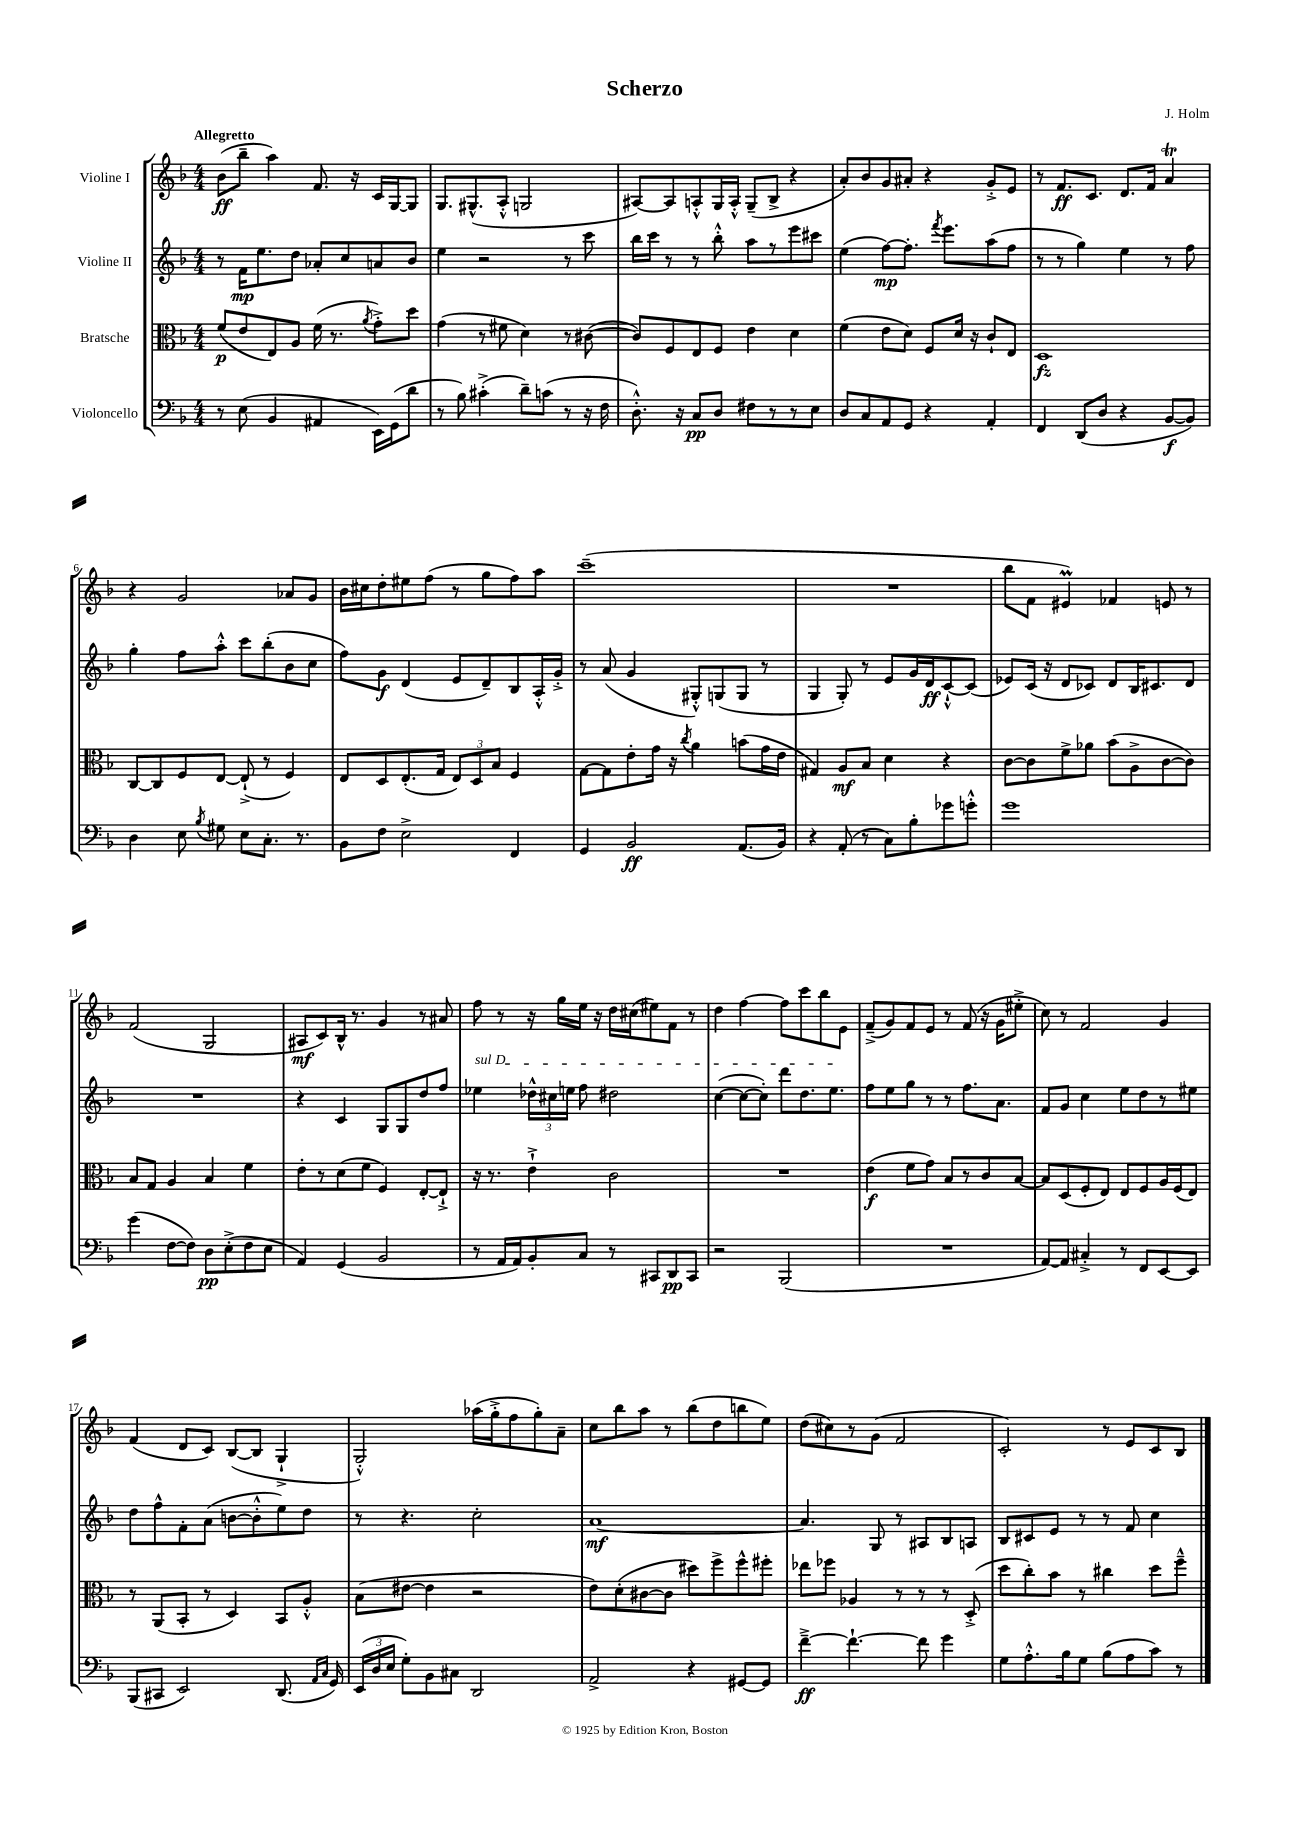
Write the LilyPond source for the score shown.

\header { title = "Scherzo" composer = "J. Holm" }
<<
\new StaffGroup <<
\new Staff = "s0" \with { instrumentName = "Violine I" } {
    \clef treble \key f \major \numericTimeSignature \time 4/4 \tempo "Allegretto"
    \autoBeamOff bes'8[\ff( bes''8]-- a''4) f'8. r16 c'16[ g16~ g8] |
    g8.[ gis8.-^( a8]-.-^ g2 |
    ais8[~) ais8 a8-.-^ g16 a16]-.-^ g8[--( bes8]-> r4 |
    a'8[-.) bes'8 g'8 ais'8]-. r4 g'8[-.-> e'8] |
    r8 f'8.[\ff c'8.] d'8.[ f'16] a'4\trill |
    r4 g'2 aes'8[ g'8] |
    bes'16[ cis''16 d''8-. eis''8 f''8]( r8 g''8[ f''8) a''8] |
    c'''1--( |
    R1 |
    bes''8[ f'8] eis'4\prall) fes'4 e'8 r8 |
    f'2( g2 |
    ais8[\mf c'8) bes16]-^ r8. g'4 r8 ais'8 |
    f''8 r8 r16 g''16[ e''16] r16 d''16[ cis''16( eis''8) f'8] r8 |
    d''4 f''4~ f''8[ c'''8 bes''8 e'8] |
    f'8[--->( g'8) f'8 e'8] r8 f'8( r16 g'16[ eis''8]-.-> |
    c''8) r8 f'2 g'4 |
    f'4( d'8[ c'8]) bes8[~( bes8] g4-!-> |
    g2-.-^) aes''16[( g''16-.-> f''8 g''8-.) a'8]-- |
    c''8[ bes''8 a''8] r8 bes''8[( d''8 b''8 e''8]) |
    d''8[( cis''8) r8 g'8]( f'2 |
    c'2-.) r8 e'8[ c'8 bes8] \bar "|." |
}
\new Staff = "s1" \with { instrumentName = "Violine II" } {
    \clef treble \key f \major \numericTimeSignature \time 4/4
    \autoBeamOff r8 f'16[\mp e''8. d''8] aes'8[-. c''8 a'8 bes'8] |
    e''4 r2 r8 c'''8 |
    bes''16[ c'''16] r8 r8 bes''8-.-^ a''8[ r8 e'''8 cis'''8] |
    e''4( f''8[~\mp) f''8.]-. \acciaccatura { f'''8 } e'''8.[ a''8( f''8] |
    r8 r8 g''4) e''4 r8 f''8 |
    g''4-. f''8[ a''8]-.-^ c'''8[ bes''8-.( bes'8 c''8] |
    f''8[) g'8]\f d'4( e'8[ d'8--) bes8 a16-.-^ g'16]-.-> |
    r8 a'8( g'4 gis8[-.-^) g8( g8] r8 |
    g4 g8-.) r8 e'8[ g'16 d'16\ff c'8~-!-^ c'8]( |
    ees'8[) c'16]( r16 d'8[ ces'8]) d'8[ bes16 cis'8. d'8] |
    R1 |
    r4 c'4 g8[ g8 d''8 f''8] |
    \once \override TextSpanner.bound-details.left.text = \markup { \italic "sul D" } ees''4\startTextSpan \tuplet 3/2 { des''16[-^ cis''16 e''16] } f''8 dis''2 |
    c''4~( c''8[~ c''8]-.) d'''8[ d''8. e''8.]\stopTextSpan |
    f''8[ e''8 g''8] r8 r8 f''8.[ a'8.] |
    f'8[ g'8] c''4 e''8[ d''8 r8 eis''8] |
    d''8[ f''8-^ f'8-. a'8]( b'8[~ b'8-.-^ e''8) d''8] |
    r8 r4. c''2-. |
    a'1~\mf |
    a'4. g8 r8 ais8[ bes8 a8] |
    bes8[ cis'8 e'8] r8 r8 f'8 c''4 \bar "|." |
}
\new Staff = "s2" \with { instrumentName = "Bratsche" } {
    \clef alto \key f \major \numericTimeSignature \time 4/4
    \autoBeamOff f'8[\p( e'8 e8) a8] f'16( r8. \acciaccatura { a'8 } g'8[-.->) d''8] |
    g'4( r8 fis'8 d'4) r8 cis'8~( |
    cis'8[) f8 e8 f8] e'4 d'4 |
    f'4( e'8[ d'8]) f8[ d'16] r16 c'8[-! e8] |
    d1\fz |
    c8[~ c8 f8 e8]~ e8-!->( r8 f4) |
    e8[ d8 e8.-.( g16] \tuplet 3/2 { e8[) d8 bes8] } f4 |
    g8[~ g8 e'8-. g'16] r16 \acciaccatura { c''8 } a'4 b'8[( g'16 e'16] |
    gis4) a8[\mf bes8] d'4 r4 |
    c'8[~ c'8 f'8-> aes'8] bes'8[( a8-> c'8~ c'8]) |
    bes8[ g8] a4 bes4 f'4 |
    e'8[-. r8 d'8( f'8] f4) e8[~-. e8]-!-> |
    r16 r8. e'4-!-> c'2 |
    R1 |
    e'4\f( f'8[ g'8]) bes8[ r8 c'8 bes8]~ |
    bes8[ d8( f8-. e8]) e8[ f8 a16 f16( e8]) |
    r8 a,8[( bes,8]-. r8 d4) bes,8[ a8]-.-^ |
    bes8[( eis'8]~ eis'4 r2 |
    e'8[) d'8-.( cis'8~ cis'8] dis''8[) f''8-> f''8-^ fis''8]-. |
    ees''8[ fes''8] aes4 r8 r8 r8 d8-.->( |
    d''8[ c''8-.) bes'8] r8 cis''4 d''8[ f''8]---^ \bar "|." |
}
\new Staff = "s3" \with { instrumentName = "Violoncello" } {
    \clef bass \key f \major \numericTimeSignature \time 4/4
    \autoBeamOff r8 e8( bes,4 ais,4 e,16[) g,16( d'8] |
    r8 bes8) cis'4-.->( d'8[--) c'8]( r8 r16 f16 |
    d8.-.-^) r16 c8[\pp d8] fis8[ r8 r8 e8] |
    d8[ c8 a,8 g,8] r4 a,4-. |
    f,4 d,8[( d8] r4 bes,8[~\f bes,8]) |
    d4 e8 \acciaccatura { bes8 } gis8 e8[ c8.]-. r8. |
    bes,8[ f8] e2-> f,4 |
    g,4 bes,2\ff a,8.[( bes,16]) |
    r4 a,8-.( r8 c8[) bes8-. ges'8 g'8]-.-^ |
    g'1 |
    g'4( f8[~ f8]) d8[\pp e8-.->( f8 e8] |
    a,4) g,4( bes,2 |
    r8 a,16[ a,16) bes,8-. c8] r8 cis,8[ d,8\pp cis,8] |
    r2 bes,,2( |
    R1 |
    a,8[~) a,8] cis4-.-> r8 f,8[ e,8~ e,8] |
    bes,,8[( cis,8] e,2) d,8.( \grace { a,16[ c16] } g,16) |
    \tuplet 3/2 { e,16[( d16 e16] } g8[-.) bes,8 cis8] d,2 |
    a,2-> r4 gis,8[~ gis,8] |
    f'4~--->\ff f'4.~-! f'8 g'4 |
    g8[ a8.-.-^ bes16 g8] bes8[( a8 c'8]) r8 \bar "|." |
}
>>
>>
